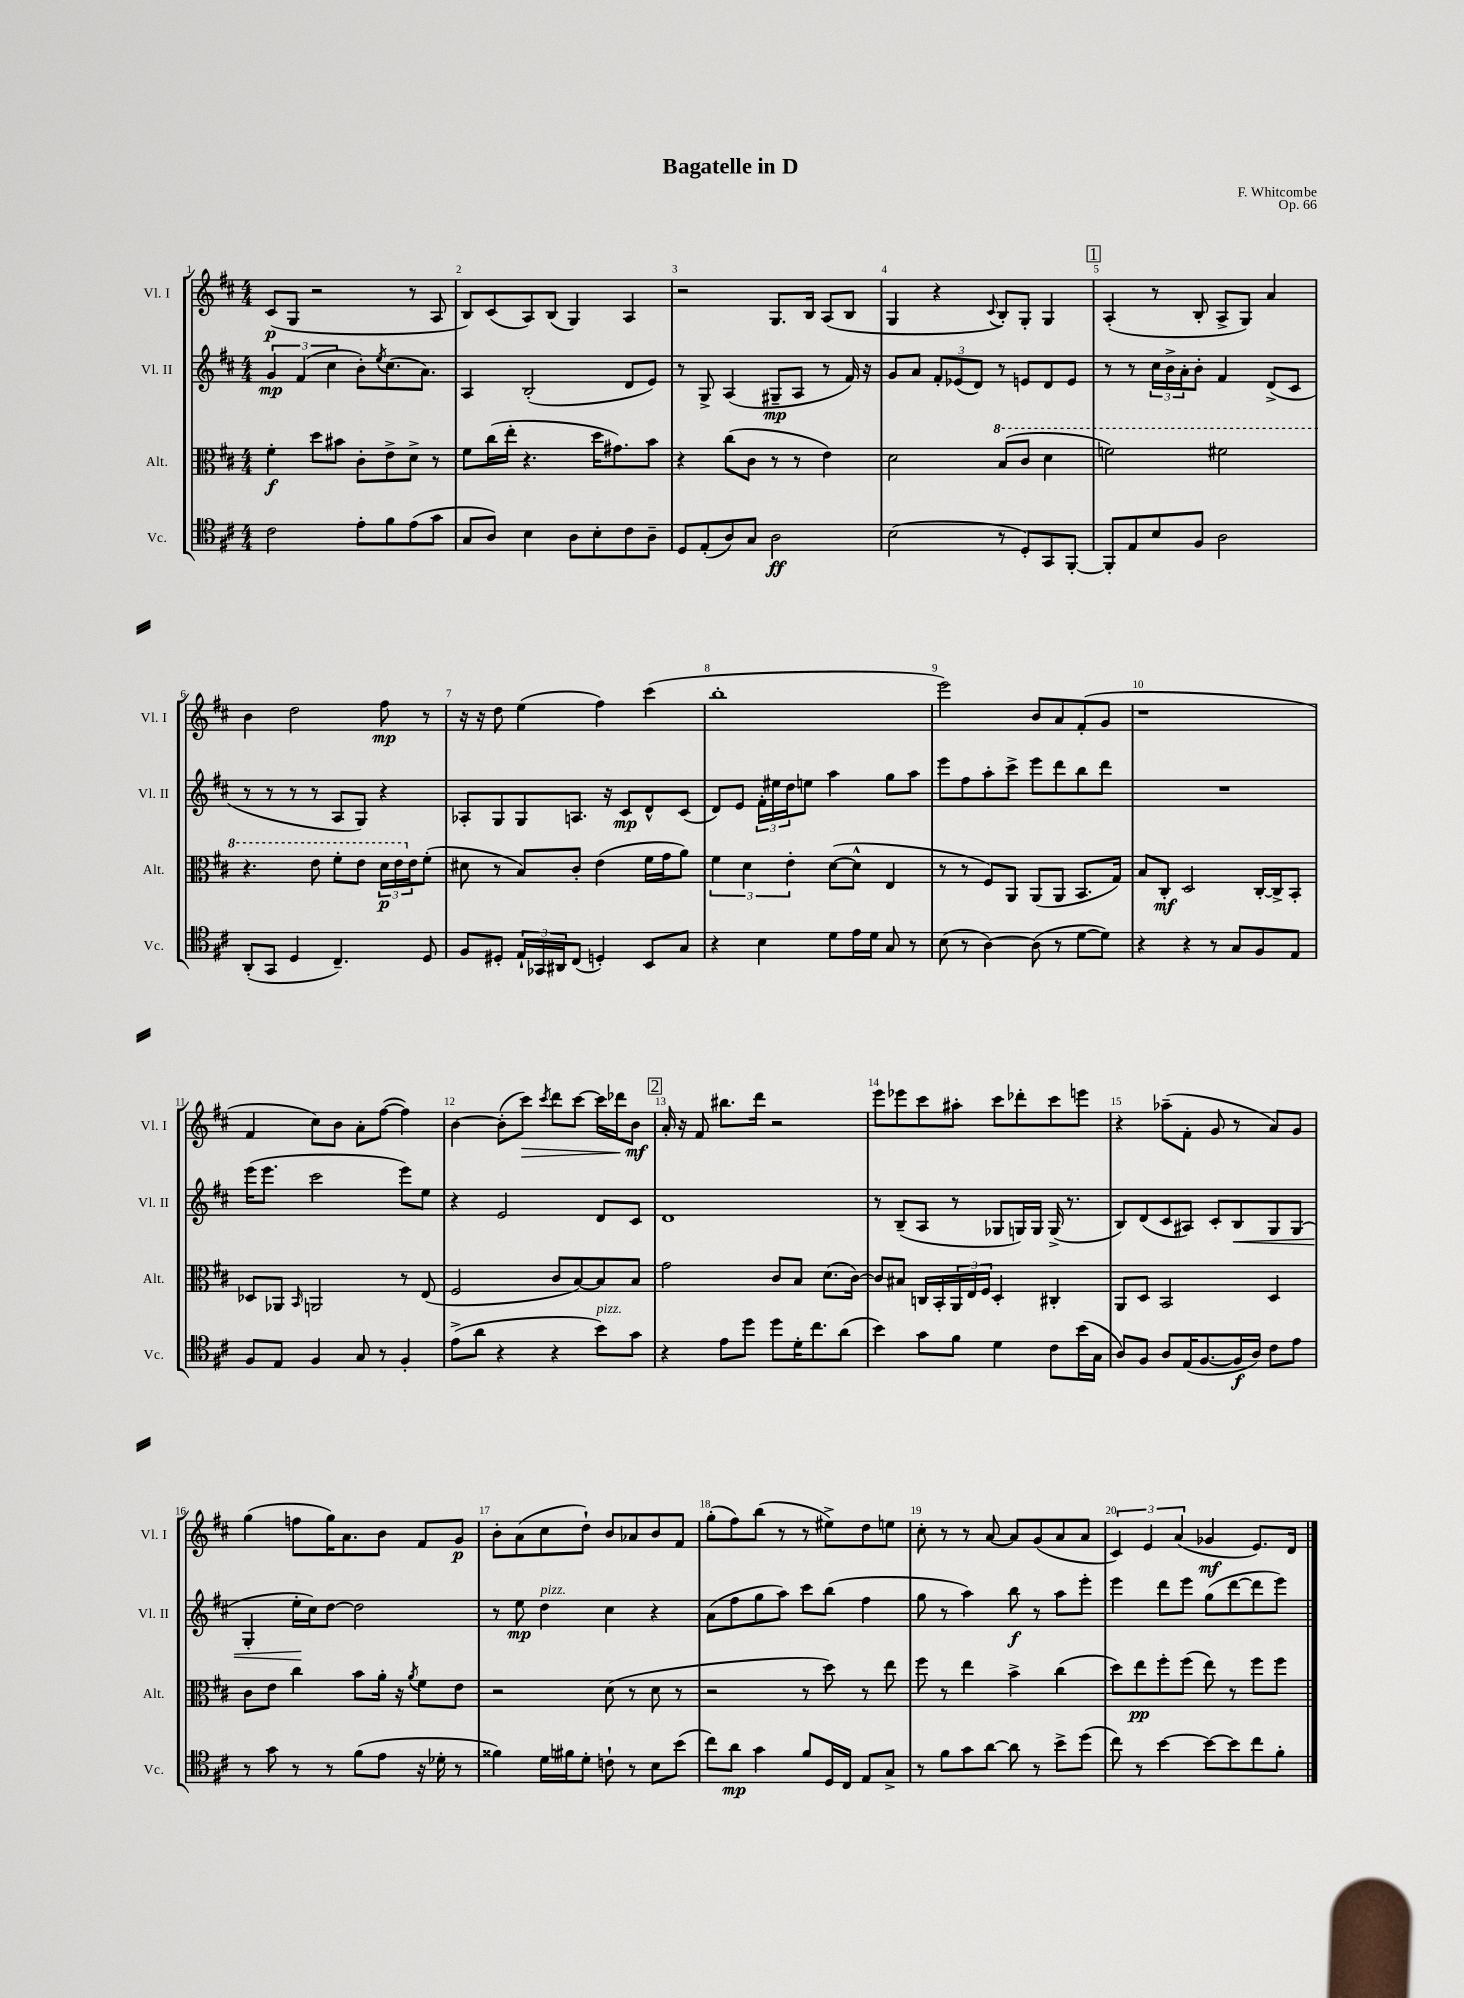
\header { title = "Bagatelle in D" composer = "F. Whitcombe" opus = "Op. 66" }
<<
\new StaffGroup <<
\new Staff = "s0" \with { instrumentName = "Vl. I" shortInstrumentName = "Vl. I" } {
    \clef treble \key d \major \numericTimeSignature \time 4/4
    cis'8\p( g8 r2 r8 a8 |
    b8) cis'8( a8) b8( g4) a4 |
    r2 g8. b16 a8( b8 |
    g4 r4 \appoggiatura { cis'8 } b8-.) g8-. g4 |
    \mark \markup { \box "1" } a4-.( r8 b8-. a8-> g8) a'4 |
    b'4 d''2 fis''8\mp r8 |
    r16 r16 d''8 e''4( fis''4) cis'''4( |
    b''1-. |
    e'''2) b'8 a'8 fis'8-.( g'8 |
    r1 |
    fis'4 cis''8) b'8 a'8-. fis''8~( fis''4) |
    b'4~ b'8-.( cis'''8\>) \acciaccatura { cis'''8 } d'''8 cis'''8~ cis'''16 des'''16 b'8\mf\! |
    \mark \markup { \box "2" } a'16-. r16 fis'8 bis''8. d'''16 r2 |
    e'''8 ees'''8 cis'''8 ais''8-. cis'''8 des'''8-. cis'''8 e'''8 |
    r4 aes''8--( fis'8-. g'8 r8 a'8) g'8 |
    g''4( f''8 g''16) a'8. b'8 fis'8 g'8\p |
    b'8-. a'8( cis''8 d''8-!) b'8 aes'8 b'8 fis'8 |
    g''8-.( fis''8) b''8( r8 r8 eis''8->) d''8 e''8 |
    cis''8-. r8 r8 a'8~ a'8 g'8( a'8 a'8 |
    \tuplet 3/2 { cis'4) e'4 a'4( } ges'4\mf e'8.) d'16 \bar "|." |
}
\new Staff = "s1" \with { instrumentName = "Vl. II" shortInstrumentName = "Vl. II" } {
    \clef treble \key d \major \numericTimeSignature \time 4/4
    \tuplet 3/2 { g'4\mp fis'4( cis''4 } b'8-.) \acciaccatura { e''8 } cis''8.( a'8.) |
    a4 b2-.( d'8 e'8) |
    r8 g8-> a4( gis8--\mp a8 r8 fis'16) r16 |
    g'8 a'8 \tuplet 3/2 { fis'8-. ees'8( d'8) } r8 e'8 d'8 e'8 |
    \mark \markup { \box "1" } r8 r8 \tuplet 3/2 { cis''16 b'16-> a'16-. } b'8-. fis'4 d'8->( cis'8 |
    r8 r8 r8 r8 a8 g8) r4 |
    aes8-. g8 g8 a8. r16 cis'8\mp d'8-^ cis'8( |
    d'8) e'8 \tuplet 3/2 { fis'16-. eis''16 d''16 } e''8 a''4 g''8 a''8 |
    e'''8 fis''8 a''8-. cis'''8-> e'''8 d'''8 b''8 d'''8 |
    R1 |
    e'''16( e'''8. cis'''2 e'''8) e''8 |
    r4 e'2 d'8 cis'8 |
    \mark \markup { \box "2" } d'1 |
    r8 b8--( a8 r8 ges8 g16) g16 g16->( r8. |
    b8) d'8( cis'8 ais8) cis'8-. b8\< g8 g8( |
    g4-. e''16-.\! cis''16) d''8~ d''2 |
    r8 e''8\mp d''4^\markup { \italic "pizz." } cis''4 r4 |
    a'8( fis''8 g''8 a''8) cis'''8 b''8( fis''4 |
    g''8 r8 a''4) b''8\f r8 a''8 e'''8-. |
    e'''4 d'''8 e'''8 g''8( d'''8~ d'''8 e'''8) \bar "|." |
}
\new Staff = "s2" \with { instrumentName = "Alt." shortInstrumentName = "Alt." } {
    \clef alto \key d \major \numericTimeSignature \time 4/4
    fis'4-.\f d''8 bis'8 cis'8-. e'8-> d'8-> r8 |
    fis'8 cis''16( e''16-. r4. d''16 gis'8.) b'8 |
    r4 cis''8( cis'8 r8 r8 e'4) |
    d'2 \ottava #1 b'8( cis''8 d''4 |
    \mark \markup { \box "1" } f''2) fis''2 |
    r4. e''8 fis''8-. e''8 \tuplet 3/2 { d''16\p e''16 \ottava #0 e'16 } fis'8-.( |
    dis'8 r8 b8) cis'8-. e'4( fis'16 g'16 a'8) |
    \tuplet 3/2 { fis'4 d'4 e'4-. } d'8~( d'8-^ e4 |
    r8 r8 fis8) a,8 a,8( a,8 b,8. g16) |
    b8 cis8-.\mf d2 cis16~-. cis16-> b,8-. |
    des8 aes,8 \grace { b,16 } a,2 r8 e8( |
    fis2 cis'8 b8~) b8 b8 |
    \mark \markup { \box "2" } g'2 cis'8 b8 d'8.( cis'16~) |
    cis'8 bis8 c16 b,16-. \tuplet 3/2 { a,16 e16 fis16 } d4-. cis4-. |
    a,8 d8 b,2 d4 |
    cis'8 e'8 cis''4 b'8 a'16-. r16 \acciaccatura { a'8 } fis'8 e'8 |
    r2 d'8( r8 d'8 r8 |
    r2 r8 d''8) r8 e''8 |
    fis''8 r8 e''4 b'4-> cis''4( |
    d''8) e''8\pp fis''8-. fis''8( e''8) r8 fis''8 fis''8 \bar "|." |
}
\new Staff = "s3" \with { instrumentName = "Vc." shortInstrumentName = "Vc." } {
    \clef tenor \key d \major \numericTimeSignature \time 4/4
    cis'2 e'8-. fis'8 e'8( g'8 |
    g8 a8) b4 a8 b8-. cis'8 a8-- |
    d8 e8-.( a8) g8 a2\ff |
    b2( r8 d8-.) g,8 fis,8~-. |
    \mark \markup { \box "1" } fis,8-. e8 b8 fis8 a2 |
    a,8-.( g,8 d4 cis4.--) d8 |
    fis8 dis8-. \tuplet 3/2 { e16-! ges,16 ais,16 } cis8( d4-.) b,8 g8 |
    r4 b4 d'8 e'16 d'16 g8 r8 |
    b8( r8 a4~) a8( r8 d'8~ d'8) |
    r4 r4 r8 g8 fis8 e8 |
    fis8 e8 fis4 g8 r8 fis4-. |
    e'8->( a'8 r4 r4 b'8^\markup { \italic "pizz." }) g'8 |
    \mark \markup { \box "2" } r4 e'8 d''8 d''8 d'16-. cis''8. a'8( |
    b'4) g'8 fis'8 d'4 cis'8 b'16( g16 |
    a8) fis8 a8 e16( fis8.~ fis16\f a16) cis'8 e'8 |
    r8 g'8 r8 r8 fis'8( e'8 r16 des'16-. r8 |
    fisis'4) d'16 fis'16 d'8-. c'8-! r8 b8 b'8( |
    cis''8) a'8\mp g'4 fis'8 d16 cis16 e8 g8-> |
    r8 fis'8 g'8 a'8~ a'8 r8 b'8-> d''8( |
    cis''8) r8 b'4~ b'8~ b'8 cis''8 fis'8-. \bar "|." |
}
>>
>>
\layout { \context { \Score \override BarNumber.break-visibility = ##(#f #t #t) barNumberVisibility = #all-bar-numbers-visible } }
